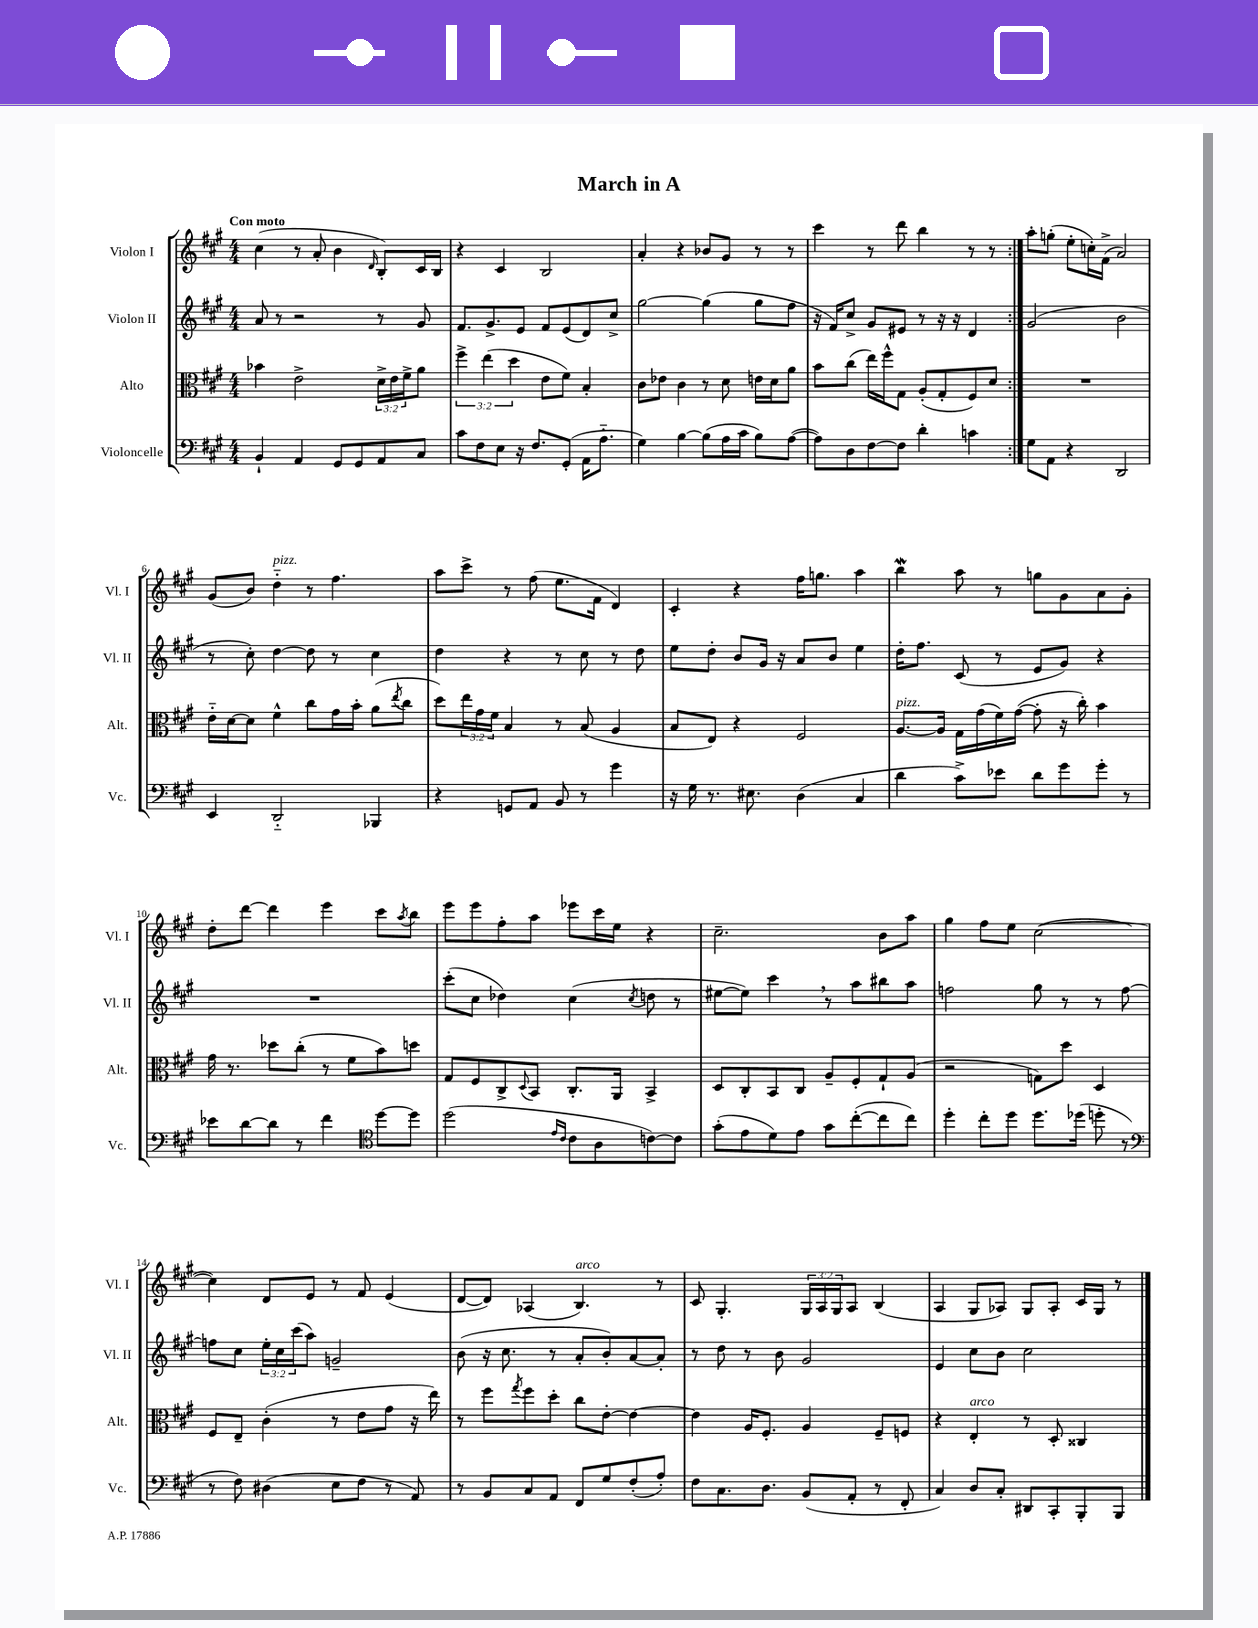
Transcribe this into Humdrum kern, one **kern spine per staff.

**kern	**kern	**kern	**kern
*staff4	*staff3	*staff2	*staff1
*clefF4	*clefC3	*clefG2	*clefG2
*k[f#c#g#]	*k[f#c#g#]	*k[f#c#g#]	*k[f#c#g#]
*M4/4	*M4/4	*M4/4	*M4/4
4BB`	4b-	8a	(4cc#
.	.	8r	.
4AA	2e^	2r	8r
.	.	.	8a'
8GG#	.	.	4b
8GG#	.	.	.
.	.	.	16qqd
8AA	24d^	8r	8B')
.	24e	.	.
.	24f#^	.	.
8C#	8a	8g#	16c#
.	.	.	16B
=	=	=	=
8c#	6ff#^	8.f#	4r
8F#	.	.	.
.	(6ee	.	.
.	.	8.g#^	.
8E	.	.	4c#
.	6dd	.	.
16r	.	8e	.
8.F#	.	.	.
.	8e	8f#	2B
(8GG#'	8f#)	(8e	.
16AA	4B'	8d)	.
8.A'~	.	.	.
.	.	8cc#^	.
=	=	=	=
4G#)	8c#	[2gg#	4a'
.	8e-	.	.
[4B	4c#	.	4r
(8B]	8r	(4gg#]	8b-
16A	8d	.	8g#
16c#	.	.	.
8B)	16e	8gg#	8r
.	16d	.	.
([8A	8a	8ff#	8r
=	=	=	=
8A])	8b	16r	4ccc#
.	.	16f#)	.
8D	(8cc#	8cc#^	.
[8F#	16ee)	8g#	8r
.	16ff#^^	.	.
8F#]	8G#	8e#	8ddd
4d'	(8A'	8r	4bb
.	8G#'	16r	.
.	.	16r	.
4c	8F#)	4d	8r
.	8d	.	8r
=:|!	=:|!	=:|!	=:|!
8G#	1r	(2g#	8aa'
8AA	.	.	(8gg'
4r	.	.	8ee'
.	.	.	16cc')
.	.	.	(16f#^
2DD	.	2b	2a)
=	=	=	=
4EE	16e'~	8r	(8g#
.	[16d	.	.
.	8d]	8cc#')	8b)
2DD'~	4f#^^	[4dd	4dd'~
.	8cc#	8dd]	8r
.	16g#	8r	4.ff#
.	16b'	.	.
4BBB-	(8a	4cc#	.
.	8qee	.	.
.	8cc#	.	.
=	=	=	=
4r	8dd)	4dd	8aa
.	24ee	.	8ccc#^
.	24g#	.	.
.	24f#	.	.
8GG	4B	4r	8r
8AA	.	.	(8ff#
8BB	8r	8r	8.ee
8r	(8B	8cc#	.
.	.	.	16f#
4g#	4A	8r	4d)
.	.	8dd	.
=	=	=	=
16r	8B	8ee	4c#'
16G#	.	.	.
8.r	8E)	8dd'	.
.	4r	8b	4r
8.E#	.	.	.
.	.	16g#	.
.	.	16r	.
(4D	2F#	8a	16ff#
.	.	.	8.gg
.	.	8b	.
4C#	.	4ee	4aa
=	=	=	=
4d	[8.A	16dd'	4bb
.	.	8.ff#	.
.	16A]	.	.
8c#^)	16G#	(8c#	8aa
.	(16g#	.	.
8e-	16f#)	8r	8r
.	([16g#	.	.
8d	8g#']	8e	8gg
8g#	16r	8g#)	8g#
.	16cc#')	.	.
8g#'	4b	4r	8a
8r	.	.	8g#'
=	=	=	=
8e-	16g#	1r	8dd'
.	8.r	.	.
[8d	.	.	[8ddd
8d]	8dd-	.	4ddd]
8r	(8cc#'	.	.
4f#	8r	.	4eee
.	8f#	.	.
*clefC4	*	*	*
[8dd	8b)	.	8ccc#
.	.	.	8qaa
8dd]	8dd	.	8bb
=	=	=	=
(2dd	8G#	(8ccc#'	8eee
.	8F#	8cc#	8eee
.	8C#^	4dd-)	8ff#'
.	8qqD	.	.
.	8BB	.	8aa
16qqe	.	.	.
16qqc#	.	.	.
8c#	8.C#'	(4cc#	8eee-
8A	.	.	16ccc#
.	16AA	.	16ee
.	.	8qcc#	.
[8c)	4BB^	8dd	4r
8c]	.	8r	.
=	=	=	=
(8g#'	8D	[8ee#	2.cc#~
8e	8C#'	8ee#])	.
8d)	8BB	4ccc#	.
8e	8C#	.	.
8g#	8A~	8r	.
([8cc#'	8F#'	8aa	.
8cc#]	8G#`	8bb#	8b
8cc#)	(8A	8aa	8aa
=	=	=	=
4dd'	2r	2ff	4gg#
8cc#'	.	.	8ff#
8dd	.	.	8ee
8.dd	8G)	8gg#	([2cc#
.	8dd	8r	.
(16dd-	.	.	.
8dd'	4D	8r	.
8r	.	[8ff	.
=	=	=	=
*clefF4	*	*	*
8r	8F#	8ff]	4cc#])
8F#)	8E~	8cc#	.
(4D#	(4c#'	24ee'	8d
.	.	24cc#	.
.	.	(24ccc#	.
.	.	8aa)	8e
8E	8r	2g~	8r
8F#	8e	.	8f#
8r	8g#	.	(4e
8AA)	16r	.	.
.	16ee)	.	.
=	=	=	=
8r	8r	(8b	[8d
8BB	8ff#	16r	8d])
.	.	8.cc#	.
.	8qgg#	.	.
8C#	8ff#	.	(4A-
8AA	8dd'	8r	.
8FF#	8cc#	8a'	4.B)
8G#	[8e'	8b')	.
(8F#'	4e_	[8a	.
8A')	.	8a']	8r
=	=	=	=
8F#	4e]	8r	8c#
8.C#	.	8dd	4.G#'
.	16A	8r	.
8.D	8.F#'	.	.
.	.	8b	.
(8BB	4A	2g#	24G#
.	.	.	24A
.	.	.	24G#
8AA'	.	.	8A
8r	8F#~	.	(4B
8FF#'	8F	.	.
=	=	=	=
4C#)	4r	4e	4A
8D	4E'	8cc#	8G#
8C#'	.	8b	8A-)
8DD#	8r	2cc#	8G#
8CC#'	8D'	.	8A-'
8BBB'	4C##	.	16c#
.	.	.	16G#
8BBB	.	.	8r
==	==	==	==
*-	*-	*-	*-
